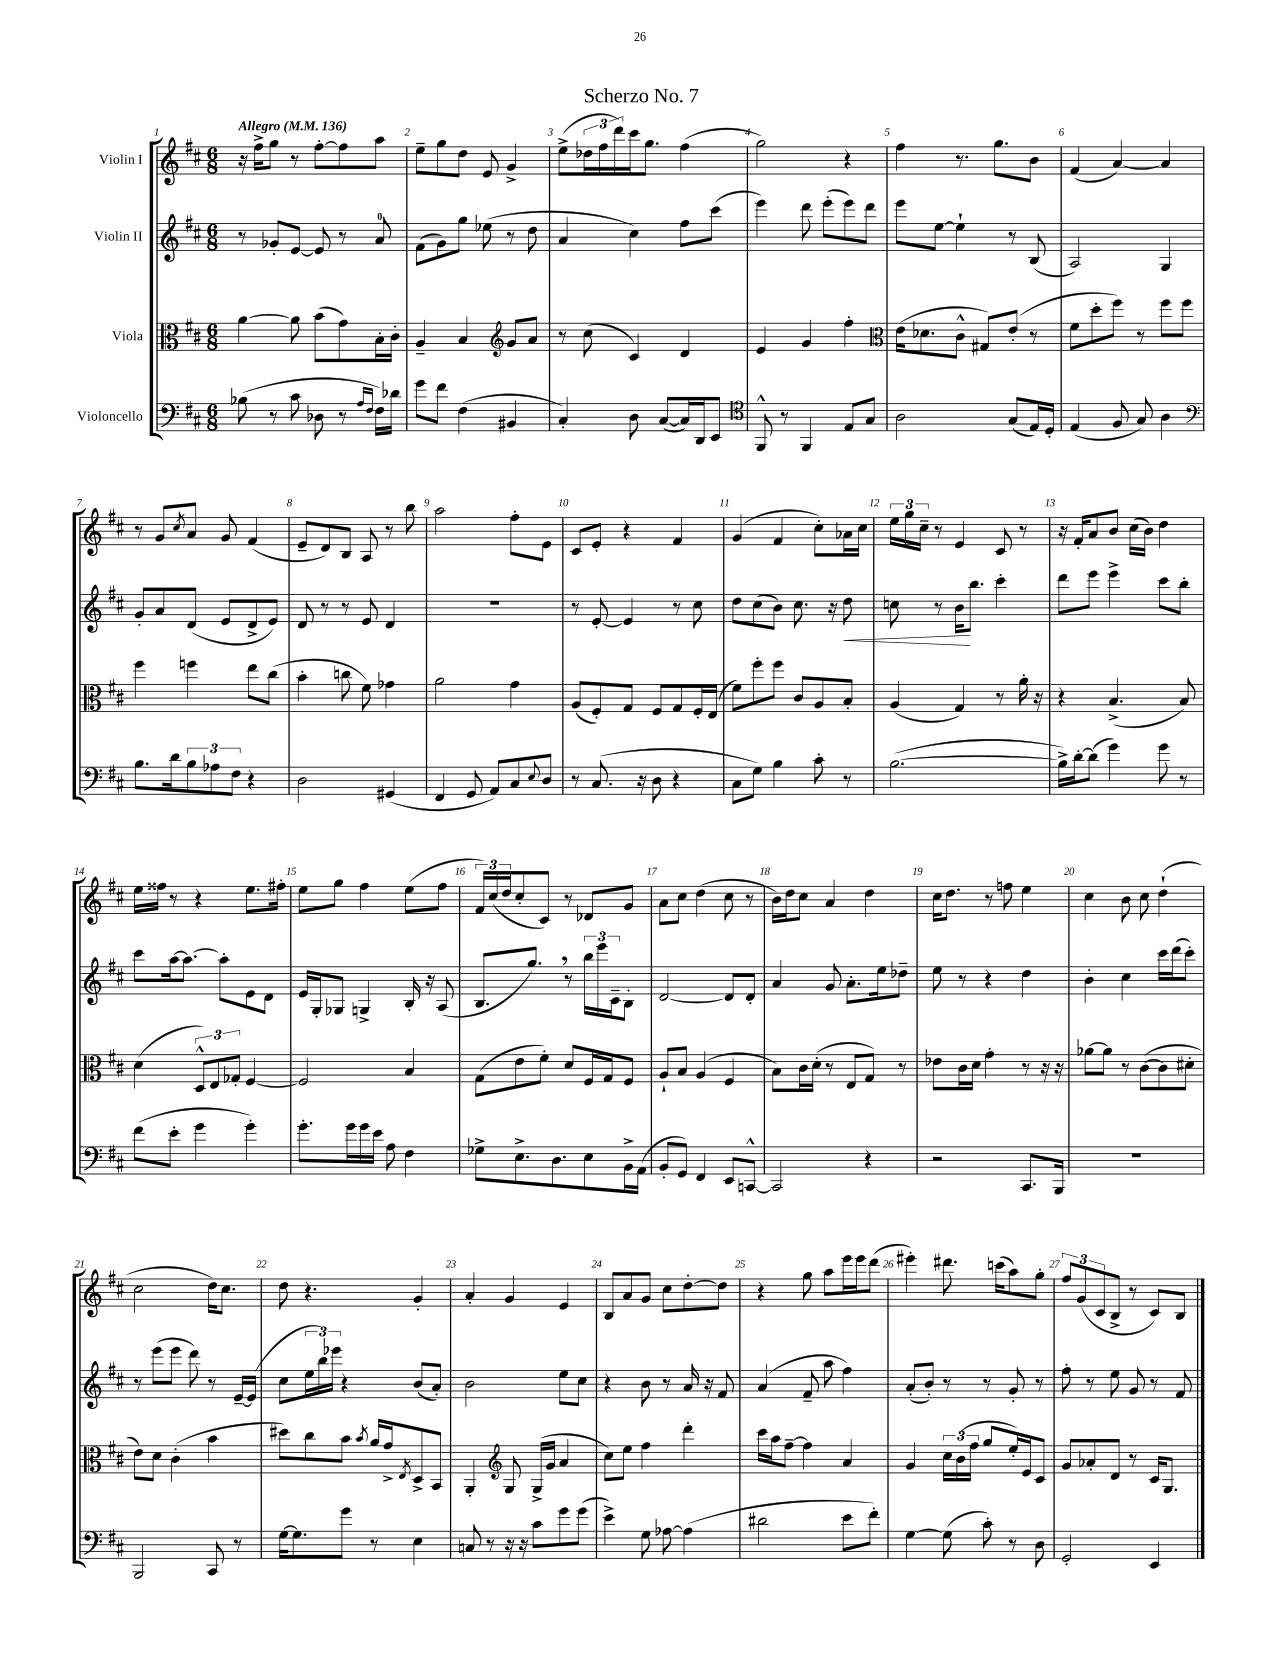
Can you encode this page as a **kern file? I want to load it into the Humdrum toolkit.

**kern	**kern	**kern	**dynam	**kern
*part4	*part3	*part2	*part2	*part1
*staff4	*staff3	*staff2	*staff2	*staff1
*I"Violoncello	*I"Viola	*I"Violin II	*	*I"Violin I
*clefF4	*clefC3	*clefG2	*	*clefG2
*k[f#c#]	*k[f#c#]	*k[f#c#]	*	*k[f#c#]
*M6/8	*M6/8	*M6/8	*	*M6/8
*MM136	*MM136	*MM136	*	*MM136
=1	=1	=1	=1	=1
!	!	!	!	!LO:TX:a:B:t=Allegro
(8B-X\	[4a\	8r	.	16r
.	.	.	.	16ff#^\KL
8r	.	8g-X'/L	.	8gg\J
8c#\	8a\]	[8e/J	.	8r
8D-X\	(8b\L	8e/]	.	[8ff#'\L
8r	8g\)	8r	.	8ff#\]
16qqA/LL	.	.	.	.
16qqF#/JJ	.	.	.	.
16F#\LL)	16B'\L	8a/	.	8aa\J
16d-X\JJ	16c#'\JJ	.	.	.
=2	=2	=2	=2	=2
8g\L	4A~/	(8f#\L	.	8ee~\L
8f#\J	.	8g\)	.	8gg\
(4F#\	4B/	8gg\J	.	8dd\J
.	.	(8ee-X\	.	8e/
*	*clefG2	*	*	*
4BB#X/	8g/L	8r	.	4g^/
.	8a/J	8dd\	.	.
=3	=3	=3	=3	=3
4C#'/)	8r	4a/	.	(8ee^\L
.	(8cc#\	.	.	24dd-X\L
.	.	.	.	24ff#\
.	.	.	.	24ddd\)
8D\	4c#/)	4cc#\)	.	16ccc#\J
.	.	.	.	8.gg\J
([8C#/L	.	.	.	.
16C#/L])	4d/	8ff#\L	.	(4ff#\
16DD/J	.	.	.	.
8EE/J	.	(8ccc#\J	.	.
=4	=4	=4	=4	=4
*clefC4	*	*	*	*
8FF#^^/	4e/	4eee\)	.	2gg\)
8r	.	.	.	.
4FF#/	4g/	8ddd\	.	.
.	.	(8eee'\L	.	.
8E/L	4ff#'\	8eee\)	.	4r
8G/J	.	8ddd\J	.	.
=5	=5	=5	=5	=5
*	*clefC3	*	*	*
2A\	(16e\KL	8eee\L	.	4ff#\
.	8.d-X\	.	.	.
.	.	[8ee\J	.	.
.	8c#^^\J	4ee`\]	.	8.r
.	8G#X/L)	.	.	.
.	.	.	.	8.gg\L
(8G/L	(8e'/J	8r	.	.
16E/L)	8r	(8B/	.	8b\J
16D'/JJ	.	.	.	.
=6	=6	=6	=6	=6
(4E/	8f#\L	2A/)	.	(4f#/
.	8dd'\	.	.	.
8F#/	8ff#\J)	.	.	[4a/)
8G/)	8r	.	.	.
4A\	8ff#\L	4G/	.	4a/]
.	8ff#\J	.	.	.
!!LO:LB:g=z
=7	=7	=7	=7	=7
*clefF4	*	*	*	*
8.B\L	4ff#\	8g'/L	.	8r
.	.	8a/	.	8g/L
16d\k	.	.	.	.
.	.	.	.	8qcc#/
12B\	4ffn\	(8d/J	.	8a/J
12A-X\	.	.	.	.
.	.	8e/L	.	8g/
12F#\J	.	.	.	.
4r	8ee\L	8d^/	.	(4f#/
.	(8cc#\J	8e/J)	.	.
=8	=8	=8	=8	=8
2D\	4b'\	8d/	.	8e~/L
.	.	8r	.	8d/)
.	8ccn\	8r	.	8B/J
.	8f#\)	8e/	.	8A/
(4GG#X/	4g-X\	4d/	.	8r
.	.	.	.	8bb\
=9	=9	=9	=9	=9
4FF#/	2a\	2.r	.	2aa\
8GG/	.	.	.	.
8AA/L)	.	.	.	.
8C#/	4g\	.	.	8ff#'\L
8qqE/	.	.	.	.
8D/J	.	.	.	8e\J
=10	=10	=10	=10	=10
8r	(8A/L	8r	.	8c#/L
(8.C#/	8F#'/)	[8e'/	.	8e'/J
.	8G/J	4e/]	.	4r
16r	.	.	.	.
8D\	8F#/L	.	.	.
4r	8G/	8r	.	4f#/
.	16F#'/L	8cc#\	.	.
.	(16E/JJ	.	.	.
=11	=11	=11	=11	=11
8C#\L	8f#\L)	8dd\L	.	(4g/
8G\J)	8ff#'\	(8cc#\	.	.
4B\	8ff#\J	8b\J)	.	4f#/
.	8c#/L	8.cc#\	.	.
8c#'\	8A/	.	.	8cc#'\L)
.	.	16r	.	.
!	!	!	!LO:HP:b	!
8r	8B'/J	8dd\	<	16a-X\L
.	.	.	.	16cc#\JJ
=12	=12	=12	=12	=12
([2.B\	(4A/	8ccn\	.	24ee\LL
.	.	.	.	24gg\
.	.	.	.	24cc#~\JJ
.	.	8r	.	8r
.	4G/)	16b\KL	.	4e/
.	.	8.bb\J	[	.
.	8r	4ccc#'\	.	8c#/
.	16a'\	.	.	8r
.	16r	.	.	.
=13	=13	=13	=13	=13
16B^\LL])	4r	8ddd\L	.	16r
[16d'\J	.	.	.	16f#'/KL
(8d\J]	.	8eee\J	.	8a/
4g\)	(4.B^/	4eee^\	.	8b/J
.	.	.	.	(16cc#\LL
.	.	.	.	16b\JJ)
8g\	.	8ccc#\L	.	4dd\
8r	8B/)	8bb'\J	.	.
!!LO:LB:g=z
=14	=14	=14	=14	=14
(8f#\L	(4d\	8ccc#\L	.	16ee\LL
.	.	.	.	16ff##X\JJ
8e'\J	.	[16aa\k	.	8r
.	.	8.aa\J_	.	.
4g\	12D^^/L)	.	.	4r
.	12E/	.	.	.
.	.	8aa'\L]	.	.
.	12G-X'/J	.	.	.
4g'\)	[4F#/	8e\	.	8.ee\L
.	.	8d\J	.	.
.	.	.	.	16ff#X'\Jk
=15	=15	=15	=15	=15
8.g'\L	2F#/]	16e/LL	.	8ee\L
.	.	16G'/J	.	.
.	.	8G-X/J	.	8gg\J
16g\L	.	.	.	.
16g\	.	4Gn^/	.	4ff#\
16e\JJ	.	.	.	.
8A\	.	.	.	.
4F#\	4B/	16B'/	.	(8ee\L
.	.	16r	.	.
.	.	(8A/	.	8ff#\J
=16	=16	=16	=16	=16
8G-X^\L	(8G\L	8.B/L	.	24f#/LL)
.	.	.	.	(24cc#/
.	.	.	.	24dd/J
8.E^\	8e\	.	.	8cc#'/
.	.	8.gg,/J)	.	.
.	8f#'\J)	.	.	8c#/J)
8.D\	.	.	.	.
.	8d/L	8r	.	8r
8E\	16F#/L	24bb\LL	.	8d-X/L
.	.	24eee\	.	.
.	16G/J	.	.	.
.	.	24c#~\J	.	.
16BB^\L	8F#/J	8B'\J	.	8g/J
(16AA\JJ	.	.	.	.
=17	=17	=17	=17	=17
8BB'/L	8A`/L	[2d/	.	8a\L
8GG/J)	8B/J	.	.	8cc#\J
4FF#/	(4A/	.	.	(4dd\
8EE/L	4F#/	8d/L]	.	8cc#\
[8CCn^^/J	.	8d'/J	.	8r
=18	=18	=18	=18	=18
2CC/]	8B\L)	4a/	.	16b\LL)
.	.	.	.	16dd\J
.	16c#\L	.	.	8cc#\J
.	(16d'\JJ	.	.	.
.	8r	8g/	.	4a/
.	8E/L	8.a'\L	.	.
4r	8G/J)	.	.	4dd\
.	.	16ee\k	.	.
.	8r	8dd-X~\J	.	.
=19	=19	=19	=19	=19
2r	8e-X\L	8ee\	.	16cc#\KL
.	.	.	.	8.dd\J
.	16c#\L	8r	.	.
.	16d\JJ	.	.	.
.	4g'\	4r	.	8r
.	.	.	.	8ffn\
8.CC#/L	8r	4dd\	.	4ee\
.	16r	.	.	.
16BBB/Jk	16r	.	.	.
=20	=20	=20	=20	=20
2.r	[8a-X\L	4b'\	.	4cc#\
.	8a-\J]	.	.	.
.	8r	4cc#\	.	8b\
.	([8c#\L	.	.	8cc#\
.	8c#\]	16ccc#\LL	.	(4dd`\
.	.	(16ddd\J	.	.
.	8d#X'\J	8ccc#'\J)	.	.
!!LO:LB:g=z
=21	=21	=21	=21	=21
2BBB/	8e\L)	8r	.	2cc#\
.	8d\J	(8eee\L	.	.
.	(4c#'\	8eee\J	.	.
.	.	8ddd\)	.	.
8CC#/	4b\	8r	.	16dd\KL)
.	.	.	.	8.cc#\J
8r	.	[16e~/LL	.	.
.	.	(16e/JJ]	.	.
=22	=22	=22	=22	=22
[16G\KL	8dd#X\L)	8cc#\L	.	8dd\
8.G\]	.	.	.	.
.	8cc#\	24ee\L	.	4.r
.	.	24bb\)	.	.
.	.	24eee-X\JJ	.	.
8g\J	8b\J	4r	.	.
.	8qb/	.	.	.
8r	16a/LL	.	.	.
.	16g^/J	.	.	.
.	8qE/	.	.	.
4E\	8D^/	(8b/L	.	4g'/
.	8BB/J	8a'/J)	.	.
=23	=23	=23	=23	=23
8Cn/	4AA'/	2b\	.	4a'/
8r	.	.	.	.
*	*clefG2	*	*	*
16r	8G/	.	.	4g/
16r	.	.	.	.
8c#\L	(16G^/LL	.	.	.
.	16g/JJ	.	.	.
8g\	4a/	8ee\L	.	4e/
(8g\J	.	8cc#\J	.	.
=24	=24	=24	=24	=24
4e^\)	8cc#\L)	4r	.	8B/L
.	8ee\J	.	.	8a/
8G\	4ff#\	8b\	.	8g/J
[8A-X\	.	8r	.	8cc#\L
(4A-\]	4ddd'\	16a/	.	[8dd'\
.	.	16r	.	.
.	.	8f#/	.	8dd\J]
=25	=25	=25	=25	=25
2d#X\	16ccc#\LL	(4a/	.	4r
.	16aa\J	.	.	.
.	[8ff#~\J	.	.	.
.	4ff#\]	8f#~/	.	8gg\
.	.	8aa\	.	8aa\L
8e\L	4a/	4ff#\)	.	16eee\L
.	.	.	.	16eee\J
8f#'\J)	.	.	.	(8ddd\J
=26	=26	=26	=26	=26
[4G\	4g/	(8a'/L	.	4eee#X'\)
.	.	8b'/J)	.	.
(8G\]	24cc#\LL	8r	.	8.ddd#X\
.	(24b\	.	.	.
.	24ff#\JJ	.	.	.
8c#'\)	8gg/L	8r	.	.
.	.	.	.	(16cccn\KL
8r	16ee'/L)	8g'/	.	8aa\)
.	16e/J	.	.	.
8D\	8c#/J	8r	.	8gg'\J
=27	=27	=27	=27	=27
2GG'/	8g/L	8ff#'\	.	12ff#/L
.	.	.	.	(12g/
.	8a-X'/	8r	.	.
.	.	.	.	12c#/
.	8d/J	8ee\	.	8B^/J
.	8r	8g/	.	8r
4EE/	16c#/KL	8r	.	8c#/L)
.	8.G/J	.	.	.
.	.	8f#/	.	8B/J
==	==	==	==	==
*-	*-	*-	*-	*-
